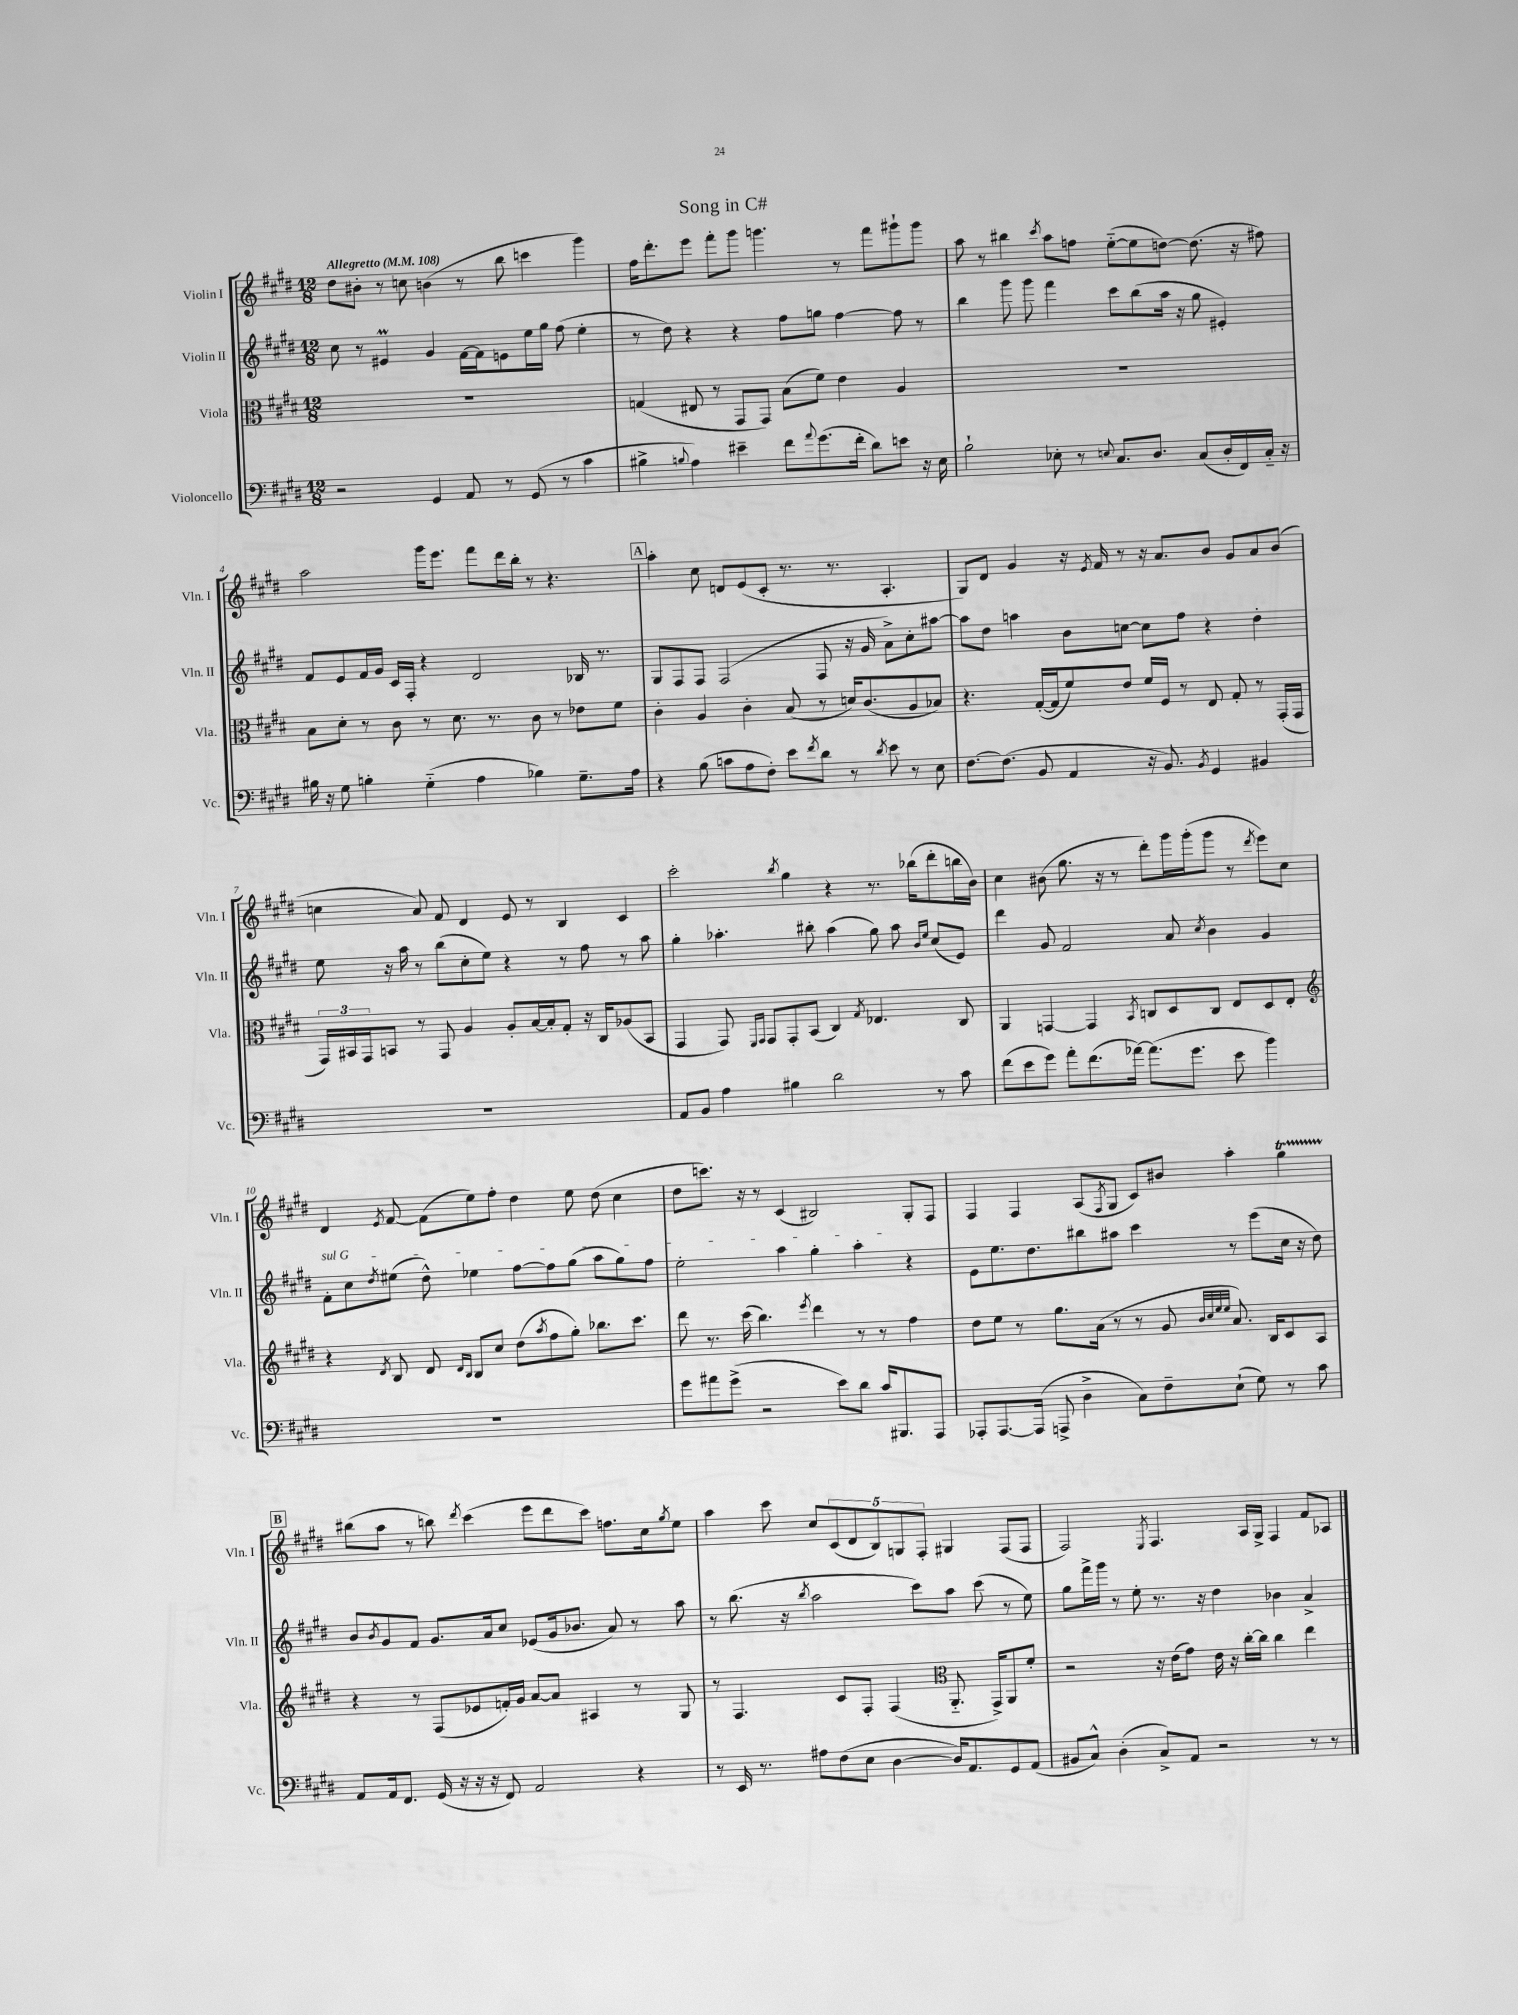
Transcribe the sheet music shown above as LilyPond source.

\header { title = "Song in C#" }
<<
\new StaffGroup <<
\new Staff = "s0" \with { instrumentName = "Violin I" shortInstrumentName = "Vln. I" } {
    \clef treble \key e \major \numericTimeSignature \time 12/8 \tempo "Allegretto" 4 = 108
    dis''8 bis'8-. r8 c''8 b'4( r8 b''8 c'''4 gis'''4) |
    fis''16 dis'''8.-. e'''8 fis'''8-. gis'''8 g'''4. r8 fis'''8 gis'''8-! gis'''8 |
    a''8 r8 bis''4 \acciaccatura { cis'''8 } a''8 f''8 e''8~-_( e''8 d''8~) d''8.( r16 fis''8) |
    a''2 gis'''16 e'''8. fis'''8 dis'''16 b''16-. r8 r4. |
    \mark \markup { \box "A" } a''4-. cis''8 d'8 e'8( cis'8-. r8. r8. a4.-. |
    gis8) dis'8 gis'4 r16 \acciaccatura { e'8 } fis'16 r8 r16 a'8. b'8 gis'8 a'8 b'8( |
    c''4 a'8) fis'8 dis'4 e'8 r8 b4 cis'4 |
    cis'''2-. \acciaccatura { b''8 } gis''4 r4 r8. bes''16( dis'''8-. b''16 b'16) |
    cis''4 bis'8( gis''8. r16 r8 dis'''8-.) gis'''16 gis'''16-.( gis'''8 r8 \acciaccatura { dis'''8 } e'''8) cis''8 |
    dis'4 \acciaccatura { e'8 } fis'8~ fis'8( e''8) fis''8-. dis''4 e''8 dis''8( cis''4 |
    dis''8 c'''8.) r16 r8 cis'4( bis2) gis8-. fis8 |
    fis4 fis4 a8( \acciaccatura { fis8 } gis8 cis'8) bis'8 a''4-. gis''4\startTrillSpan |
    \mark \markup { \box "B" } bis''8\stopTrillSpan( a''8 r8 b''8) \acciaccatura { dis'''8 } cis'''4( e'''8 dis'''8 cis'''8) f''8. cis''16 \acciaccatura { gis''8 } e''8 |
    a''4 cis'''8 cis''8 \tuplet 5/4 { cis'8( dis'8 b8) g8 fis8-. } gis4 fis8( fis8 |
    fis2) \acciaccatura { e8 } fis4. a16 gis16-> fis4 fis'8 aes8 \bar "|." |
}
\new Staff = "s1" \with { instrumentName = "Violin II" shortInstrumentName = "Vln. II" } {
    \clef treble \key e \major \numericTimeSignature \time 12/8
    cis''8 r8 eis'4\prall gis'4 fis'16~ fis'16 e'8 e''16 gis''16 fis''8( e''4-. |
    r8 dis''8) r4 r4 fis''8 g''8 fis''4~ fis''8 r8 |
    b''4 gis'''8 gis'''8 fis'''4 cis'''8 b''8( a''16 r16 gis''8 eis'4-.) |
    fis'8 e'8 fis'16 gis'16 cis'16 fis16-. r4 dis'2 bes16 r8. |
    \mark \markup { \box "A" } gis8 fis8 fis8 fis2( fis8 r16 gis'16 a'8->) cis''8-. ais''8~ |
    ais''8 dis''8 a''4 b'8 c''8~ c''8 fis''8 r4 dis''4-. |
    e''8 r16 a''16 r8 b''8( cis''8-. e''8) r4 r8 fis''8 r8 a''8 |
    gis''4-. aes''4.-. bis''8-. aes''4( gis''8) aes''8 \grace { b'16 e''16 } cis''8( e'8) |
    dis'''4 gis'8 fis'2 a'8 \acciaccatura { cis''8 } b'4 gis'4 |
    \once \override TextSpanner.bound-details.left.text = \markup { \italic "sul G" } fis'8-.\startTextSpan cis''8 \acciaccatura { dis''8 } eis''8( dis''8-^) ees''4 fis''8~ fis''8 gis''8( a''8 gis''8) fis''8 |
    e''2-. a''4 gis''4-. a''4-.\stopTextSpan r4 |
    e'8 e''8. dis''8. bis''8 ais''8 cis'''4 r8 e'''8( cis''16 r16 dis''8) |
    \mark \markup { \box "B" } b'8 \acciaccatura { b'8 } gis'8 fis'8 gis'8. a'16 cis''8 ees'8( gis'16 bes'8. a'8) r8 a''8 |
    r8 b''8.( r16 \acciaccatura { b''8 } a''2 cis'''8) a''8 cis'''8( r8 e''8) |
    gis''8 fis'''16-> gis'''16 r8 e''8-. r8. r16 dis''4 bes'4 a'4-> \bar "|." |
}
\new Staff = "s2" \with { instrumentName = "Viola" shortInstrumentName = "Vla." } {
    \clef alto \key e \major \numericTimeSignature \time 12/8
    R1. |
    g4( eis8 r8 gis,8 gis,8) b8( fis'8) e'4 a4 |
    R1. |
    b8 dis'8-. r8 cis'8 r8 dis'8. r8. cis'8 r8 ees'8 fis'8 |
    \mark \markup { \box "A" } cis'4-. a4 cis'4-. b8( r8 d'16) cis'8.( a8 bes8) |
    r4. gis16~-.( gis16 fis'8) e'8 fis'16 fis16 r8 e8 gis8-. r8 gis,16-.( gis,16 |
    \tuplet 3/2 { gis,16) bis,16 gis,16 } b,8 r8 gis,8 a4 a8-. b16~ b16-. gis8-. r16 cis16 aes8( b,8 |
    gis,4 gis,8) \grace { fis,16 gis,16 } gis,8 gis,8-. b,8( cis4) \acciaccatura { gis8 } ees4. cis8 |
    a,4 g,4~ g,4 \acciaccatura { b,8 } c8 dis8 c8 e8 dis8 e8-. |
    \clef treble r4 \acciaccatura { dis'8 } b8 dis'8 \grace { dis'16 b16 } b8 cis''8 dis''8( \acciaccatura { a''8 } fis''8 gis''8-.) bes''8. cis'''8. |
    dis'''8 r8. cis'''16( b''4.) \acciaccatura { e'''8 } dis'''4 r8 r8 fis''4 |
    dis''8 e''8 r8 gis''8. a'16( r8 r8 gis'8 \grace { b'32 cis''32 e''32 e''32 } a'8.) b16 cis'8 a8 |
    \mark \markup { \box "B" } r4 r8 fis8( ees'8 f'16-.) gis'16 a'8~ a'8 ais4 r8 gis8 |
    r8 fis4. cis'8 fis8-. fis4( \clef alto a,8.-_ gis,16->) a,8 fis'8-. |
    r2 r16 e'16( gis'8) e'16 r16 cis''16~-. cis''16 cis''4 e''4 \bar "|." |
}
\new Staff = "s3" \with { instrumentName = "Violoncello" shortInstrumentName = "Vc." } {
    \clef bass \key e \major \numericTimeSignature \time 12/8
    r2 gis,4 a,8 r8 gis,8( r8 cis'4 |
    bis4-> \appoggiatura { b8 } a4) eis'4-- fis'8 \appoggiatura { a'8 } gis'8.( fis'16-. dis'8) e'8 r16 e16 |
    b2-! ees8-. r8 \appoggiatura { e8 } cis8. dis8. cis8( dis16-. fis,16) cis16-_ r16 |
    bis16 r16 gis8 b4-. gis4-_( a4 bes4) gis8.-- a16 |
    \mark \markup { \box "A" } r4 b8( c'8 a8 fis8-.) e'8 \acciaccatura { fis'8 } dis'8 r8 \acciaccatura { dis'8 } e'8 r8 e8 |
    fis8.~ fis8.( b,8 a,4 r16 b,8.) \acciaccatura { b,8 } gis,4 bis,4 |
    R1. |
    a,8 b,8 a4 bis4 dis'2 r8 cis'8 |
    fis'8( e'8 gis'8) a'8-. fis'8.( aes'16~) aes'8.( gis'8. e'8 b'4) |
    R1. |
    gis'8 ais'8 gis'8->( r2 e'8) dis'8 cis'16 bis,,8. a,,8 |
    aes,,8-. aes,,8.~ aes,,16( a,,8-> dis4-> cis8) fis8-- e8-!( gis8) r8 cis'8 |
    \mark \markup { \box "B" } a,8 a,16 fis,8. gis,16( r16 r16 r16 fis,8) a,2 r4 |
    r8 e,16 r8. ais8 fis8( e8 dis4~ dis16) a,8. gis,8 a,8( |
    bis,8 cis8-^) dis4-.( cis8->) a,8 r2 r8 r8 \bar "|." |
}
>>
>>
